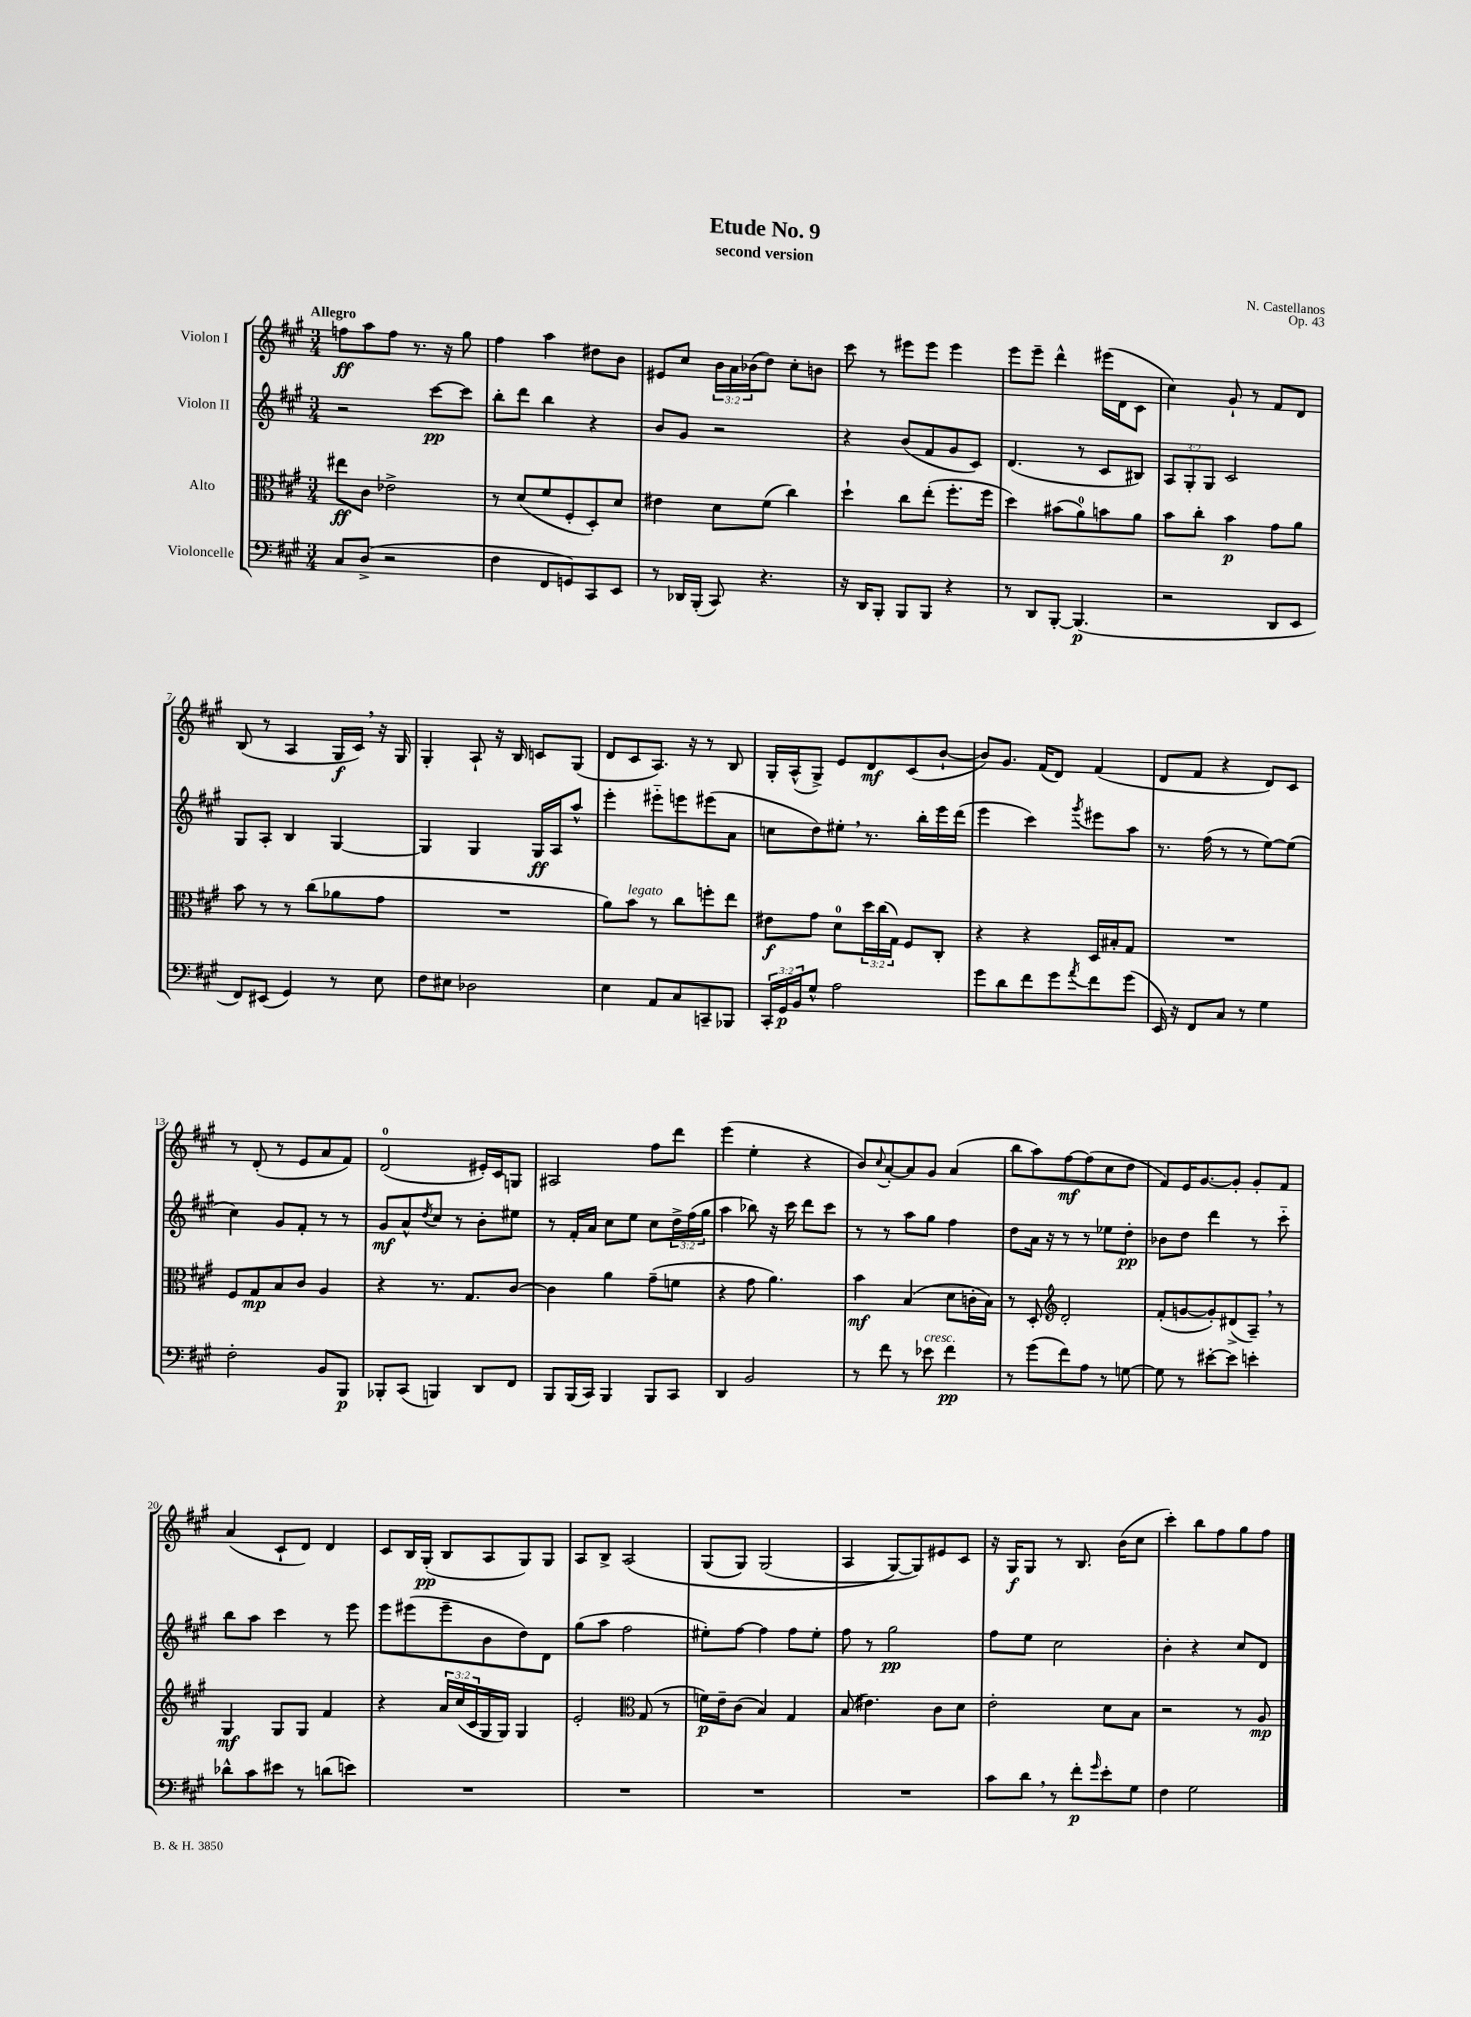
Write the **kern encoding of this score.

**kern	**dynam	**kern	**dynam	**kern	**dynam	**kern	**dynam
*part4	*part4	*part3	*part3	*part2	*part2	*part1	*part1
*staff4	*staff4	*staff3	*staff3	*staff2	*staff2	*staff1	*staff1
*I"Violoncelle	*	*I"Alto	*	*I"Violon II	*	*I"Violon I	*
*clefF4	*	*clefC3	*	*clefG2	*	*clefG2	*
*k[f#c#g#]	*	*k[f#c#g#]	*	*k[f#c#g#]	*	*k[f#c#g#]	*
*M3/4	*	*M3/4	*	*M3/4	*	*M3/4	*
=1	=1	=1	=1	=1	=1	=1	=1
!	!	!	!	!	!	!LO:TX:a:B:t=Allegro	!
8C#/L	.	8ee#X\L	ff	2r	.	8ffn\L	ff
(8D^/J	.	8c#\J	.	.	.	8aa\	.
2r	.	2e-X^\	.	.	.	8ff\J	.
.	.	.	.	.	.	8.r	.
.	.	.	.	[8ccc#\L	pp	.	.
.	.	.	.	.	.	16r	.
.	.	.	.	8ccc#\J]	.	8gg#\	.
=2	=2	=2	=2	=2	=2	=2	=2
4F#\	.	8r	.	8bb'\L	.	4ff#\	.
.	.	(8d/L	.	8ddd\J	.	.	.
8FF#/L	.	8f#/	.	4bb\	.	4aa\	.
8GGn/)	.	8F#'/	.	.	.	.	.
8CC#/	.	8D'/)	.	4r	.	8dd#X\L	.
8EE/J	.	8d/J	.	.	.	8b\J	.
=3	=3	=3	=3	=3	=3	=3	=3
8r	.	4e#X\	.	8b/L	.	8e#X/L	.
16DD-X/LL	.	.	.	8g#/J	.	8cc#/J	.
(16BBB'/JJ	.	.	.	.	.	.	.
8CC#/)	.	8d\L	.	2r	.	24b\LL	.
.	.	.	.	.	.	24a\	.
.	.	.	.	.	.	(24b-X\J	.
4.r	.	(8f#\J	.	.	.	8dd\J)	.
.	.	4cc#\)	.	.	.	8cc#'\L	.
.	.	.	.	.	.	8bn\J	.
=4	=4	=4	=4	=4	=4	=4	=4
16r	.	4dd`\	.	4r	.	8ccc#\	.
16DD/KL	.	.	.	.	.	.	.
8BBB'/J	.	.	.	.	.	8r	.
8BBB/L	.	8cc#\L	.	(8b/L	.	8eee#X\L	.
8BBB/J	.	(8ee'\J	.	8f#/	.	8eee#\J	.
4r	.	8.ff#'\L	.	8g#/	.	4eee#\	.
.	.	.	.	8c#/J)	.	.	.
.	.	16ff#\Jk	.	.	.	.	.
=5	=5	=5	=5	=5	=5	=5	=5
8r	.	4dd\)	.	(4.d/	.	8eee\L	.
8DD/L	.	.	.	.	.	8eee~\J	.
[8BBB'/J	.	(8b#X\L	.	.	.	4ddd^^\	.
(4.BBB/]	p	8a\)	.	8r	.	.	.
.	.	8bn\	.	8c#/L	.	(16eee#X\LL	.
.	.	.	.	.	.	16d\J	.
.	.	8a\J	.	8B#X/J)	.	8c#\J	.
=6	=6	=6	=6	=6	=6	=6	=6
2r	.	8b\L	.	12A/L	.	4cc#\)	.
.	.	.	.	12G#'/	.	.	.
.	.	8cc#'\J	.	.	.	.	.
.	.	.	.	12G#/J	.	.	.
.	.	4b\	p	2c#/	.	8g#`/	.
.	.	.	.	.	.	8r	.
8DD/L	.	8g#\L	.	.	.	8f#/L	.
8EE/J	.	8a\J	.	.	.	8d/J	.
!!LO:LB:g=z
=7	=7	=7	=7	=7	=7	=7	=7
8FF#/L)	.	8b\	.	8G#/L	.	(8B/	.
(8EE#X/J	.	8r	.	8A'/J	.	8r	.
4GG#/)	.	8r	.	4B/	.	4A/	.
.	.	(8cc#\L	.	.	.	.	.
8r	.	8a-X\	.	[4G#/	.	16G#/LL	f
.	.	.	.	.	.	16c#,/JJ)	.
8E\	.	8g#\J	.	.	.	16r	.
.	.	.	.	.	.	16G#/	.
=8	=8	=8	=8	=8	=8	=8	=8
8F#\L	.	2.r	.	4G#/]	.	4G#'/	.
8E#X\J	.	.	.	.	.	.	.
2D-X\	.	.	.	4G#/	.	8A`/	.
.	.	.	.	.	.	16r	.
.	.	.	.	.	.	16B/	.
.	.	.	.	16G#/LL	ff	8cn/L	.
.	.	.	.	16A/J	.	.	.
.	.	.	.	8aa^^/J	.	(8G#/J	.
=9	=9	=9	=9	=9	=9	=9	=9
4E\	.	8a\L)	.	4eee'\	.	8d/L	.
!	!	!LO:TX:a:i:t=legato	!	!	!	!	!
.	.	8b\J	.	.	.	8c#/	.
8AA/L	.	8r	.	8eee#X\L	.	8.A/J)	.
8C#/	.	8cc#\L	.	8eeen\	.	.	.
.	.	.	.	.	.	16r	.
8CCn~/	.	8ffn'\	.	(8eee#X\	.	8r	.
8BBB-X/J	.	8ee\J	.	8a\J	.	8B/	.
=10	=10	=10	=10	=10	=10	=10	=10
24CC#'/LL	.	8e#X\L	f	8ccn\L	.	16G#'/LL	.
24GG#/	p	.	.	.	.	.	.
.	.	.	.	.	.	(16A^^/J	.
24BB/J	.	.	.	.	.	.	.
8G#^^/J	.	8g#\J	.	8dd\)	.	8G#^/J)	.
2A\	.	8d\L	.	8ee#X',\J	.	8e/L	.
.	.	24dd\L	.	8.r	.	8d/	mf
.	.	(24cc#\	.	.	.	.	.
.	.	24G#\JJ)	.	.	.	.	.
.	.	8F#/L	.	.	.	(8c#/	.
.	.	.	.	16bb'\LL	.	.	.
.	.	8C#'/J	.	16eee\	.	[8b`/J	.
.	.	.	.	(16ddd\JJ	.	.	.
=11	=11	=11	=11	=11	=11	=11	=11
8g#\L	.	4r	.	4eee\	.	8b/L])	.
8d\	.	.	.	.	.	8.g#/J	.
8f#\	.	4r	.	4ccc#\)	.	.	.
.	.	.	.	.	.	(16f#/KL	.
8g#\	.	.	.	.	.	8d/J)	.
8qa/	.	.	.	8qggg#/	.	.	.
8f#\	.	16D/LL	.	8eee#X\L	.	(4f#/	.
.	.	16B#X'/J	.	.	.	.	.
(8g#\J	.	8G#/J	.	8aa\J	.	.	.
=12	=12	=12	=12	=12	=12	=12	=12
16EE/)	.	2.r	.	8.r	.	8d/L	.
16r	.	.	.	.	.	.	.
8FF#/L	.	.	.	.	.	8f#/J	.
.	.	.	.	(16ff#\	.	.	.
8C#/J	.	.	.	8r	.	4r	.
8r	.	.	.	8r	.	.	.
4G#\	.	.	.	[8ee\L)	.	8d/L)	.
.	.	.	.	(8ee\J]	.	8c#/J	.
!!LO:LB:g=z
=13	=13	=13	=13	=13	=13	=13	=13
2F#'\	.	8F#/L	.	4cc#\)	.	8r	.
.	.	8G#/	mp	.	.	(8d'/	.
.	.	8B/	.	8g#/L	.	8r	.
.	.	8c#/J	.	8f#'/J	.	8e/L	.
8BB/L	.	4A/	.	8r	.	8a/	.
8BBB/J	p	.	.	8r	.	8f#/J)	.
=14	=14	=14	=14	=14	=14	=14	=14
8BBB-X'/L	.	4r	.	8g#/L	mf	(2d/	.
(8CC#/J	.	.	.	8a^^/	.	.	.
.	.	.	.	8qdd/	.	.	.
4BBBn/)	.	8.r	.	8cc#/J	.	.	.
.	.	.	.	8r	.	.	.
.	.	8.G#/L	.	.	.	.	.
8DD/L	.	.	.	8b'\L	.	16e#X'/LL)	.
.	.	.	.	.	.	16c#/J	.
8FF#/J	.	[8c#/J	.	8ee#X\J	.	8Gn/J	.
=15	=15	=15	=15	=15	=15	=15	=15
8BBB/L	.	4c#\]	.	8r	.	2A#X/	.
(16BBB/L	.	.	.	16f#'/LL	.	.	.
16CC#/JJ)	.	.	.	16a/JJ	.	.	.
4BBB/	.	4a\	.	8cc#\L	.	.	.
.	.	.	.	8ee\J	.	.	.
8BBB/L	.	(8g#~\L	.	8cc#\L	.	8ff#\L	.
8CC#/J	.	8fn\J	.	24dd^\L	.	8ddd\J	.
.	.	.	.	(24ff#\	.	.	.
.	.	.	.	24gg#\JJ	.	.	.
=16	=16	=16	=16	=16	=16	=16	=16
4DD/	.	4r	.	4aa\	.	(4eee\	.
2BB/	.	8g#\	.	8bb-X\)	.	4ee'\	.
.	.	4.a\)	.	16r	.	.	.
.	.	.	.	16ccc#\	.	.	.
.	.	.	.	8ddd\L	.	4r	.
.	.	.	.	8ccc#\J	.	.	.
=17	=17	=17	=17	=17	=17	=17	=17
8r	.	4b\	mf	8r	.	8b/L)	.
.	.	.	.	.	.	8qqcc#/	.
8f#\	.	.	.	8r	.	[8a'/	.
8r	.	(4B/	.	8aa\L	.	8a/]	.
!LO:TX:a:i:t=cresc.	!	!	!	!	!	!	!
8e-X\	.	.	.	8gg#\J	.	8g#/J	.
4f#\	pp	8d\L	.	4ff#\	.	(4a/	.
.	.	16cn'\L	.	.	.	.	.
.	.	16B\JJ)	.	.	.	.	.
=18	=18	=18	=18	=18	=18	=18	=18
8r	.	8r	.	8dd\L	.	8bb\L	.
(8g#\L	.	8D'/	.	16a\Jk	.	8aa\)	.
.	.	.	.	16r	.	.	.
*	*	*clefG2	*	*	*	*	*
8f#\)	.	2d'/	.	8r	.	[8ff#\	mf
8A\J	.	.	.	8r	.	(8ff#\]	.
8r	.	.	.	8ee-X\L	.	8cc#\	.
[8Gn\	.	.	.	8dd'\J	pp	8dd\J	.
=19	=19	=19	=19	=19	=19	=19	=19
8G\]	.	(8f#'/L	.	8b-X\L	.	8f#/L)	.
8r	.	[8gn/	.	8dd\J	.	16e/K	.
.	.	.	.	.	.	[8.g#/	.
[8e#X'\L	.	8g'/])	.	4ddd\	.	.	.
8e#\J]	.	(8d#X^/	.	.	.	8g#'/J]	.
4en'\	.	8A~,/J)	.	8r	.	8g#'/L	.
.	.	8r	.	8ccc#\	.	8f#/J	.
!!LO:LB:g=z
=20	=20	=20	=20	=20	=20	=20	=20
8d-X^^\L	.	4G#/	mf	8bb\L	.	(4a/	.
8c#\	.	.	.	8aa\J	.	.	.
8e#X\J	.	8G#/L	.	4ccc#\	.	8c#`/L	.
8r	.	8G#/J	.	.	.	8d/J)	.
(8dn\L	.	4f#/	.	8r	.	4d/	.
8en\J)	.	.	.	8eee\	.	.	.
=21	=21	=21	=21	=21	=21	=21	=21
2.r	.	4r	.	8eee\L	.	8c#/L	.
.	.	.	.	(8eee#X\	.	16B/L	.
.	.	.	.	.	.	(16G#'/JJ	pp
.	.	24a/LL	.	8eee#~\	.	8B/L	.
.	.	(24cc#/	.	.	.	.	.
.	.	24c#/	.	.	.	.	.
.	.	16G#/	.	8b\	.	8A/	.
.	.	16G#/JJ)	.	.	.	.	.
.	.	4G#/	.	8dd\)	.	8G#/)	.
.	.	.	.	8d\J	.	8G#/J	.
=22	=22	=22	=22	=22	=22	=22	=22
2.r	.	2e'/	.	(8gg#\L	.	8A/L	.
.	.	.	.	8aa\J	.	8B^/J	.
.	.	.	.	2ff#\	.	(2A/	.
*	*	*clefC3	*	*	*	*	*
.	.	(8G#/	.	.	.	.	.
.	.	8r	.	.	.	.	.
=23	=23	=23	=23	=23	=23	=23	=23
2.r	.	16fn\LL)	p	8ee#X'\L)	.	(8G#/L	.
.	.	16e~\J	.	.	.	.	.
.	.	(8c#\J	.	[8ff#\J	.	8G#/J)	.
.	.	4B/)	.	4ff#\]	.	(2G#/	.
.	.	4G#/	.	8ff#\L	.	.	.
.	.	.	.	8ee#'\J	.	.	.
=24	=24	=24	=24	=24	=24	=24	=24
2.r	.	(8B/	.	8ff#\	.	4A/	.
.	.	4.e#X\)	.	8r	.	.	.
.	.	.	.	2gg#\	pp	[8G#/L)	.
.	.	.	.	.	.	8G#/])	.
.	.	8c#\L	.	.	.	8e#X/	.
.	.	8d\J	.	.	.	8c#/J	.
=25	=25	=25	=25	=25	=25	=25	=25
8c#\L	.	2e'\	.	8ff#\L	.	16r	.
.	.	.	.	.	.	16G#/KL	f
8d,\J	.	.	.	8ee\J	.	8G#/J	.
8r	.	.	.	2cc#\	.	8r	.
8f#'\L	p	.	.	.	.	8.B/	.
16qqg#/	.	.	.	.	.	.	.
8e'\	.	8d\L	.	.	.	.	.
.	.	.	.	.	.	(16b\KL	.
8G#\J	.	8B\J	.	.	.	8cc#\J	.
=26	=26	=26	=26	=26	=26	=26	=26
4F#\	.	2r	.	4b'\	.	4ccc#'\)	.
2G#\	.	.	.	4r	.	8bb\L	.
.	.	.	.	.	.	8ff#\	.
.	.	8r	.	8cc#/L	.	8gg#\	.
.	.	8A/	mp	8d/J	.	8ff#\J	.
==	==	==	==	==	==	==	==
*-	*-	*-	*-	*-	*-	*-	*-
